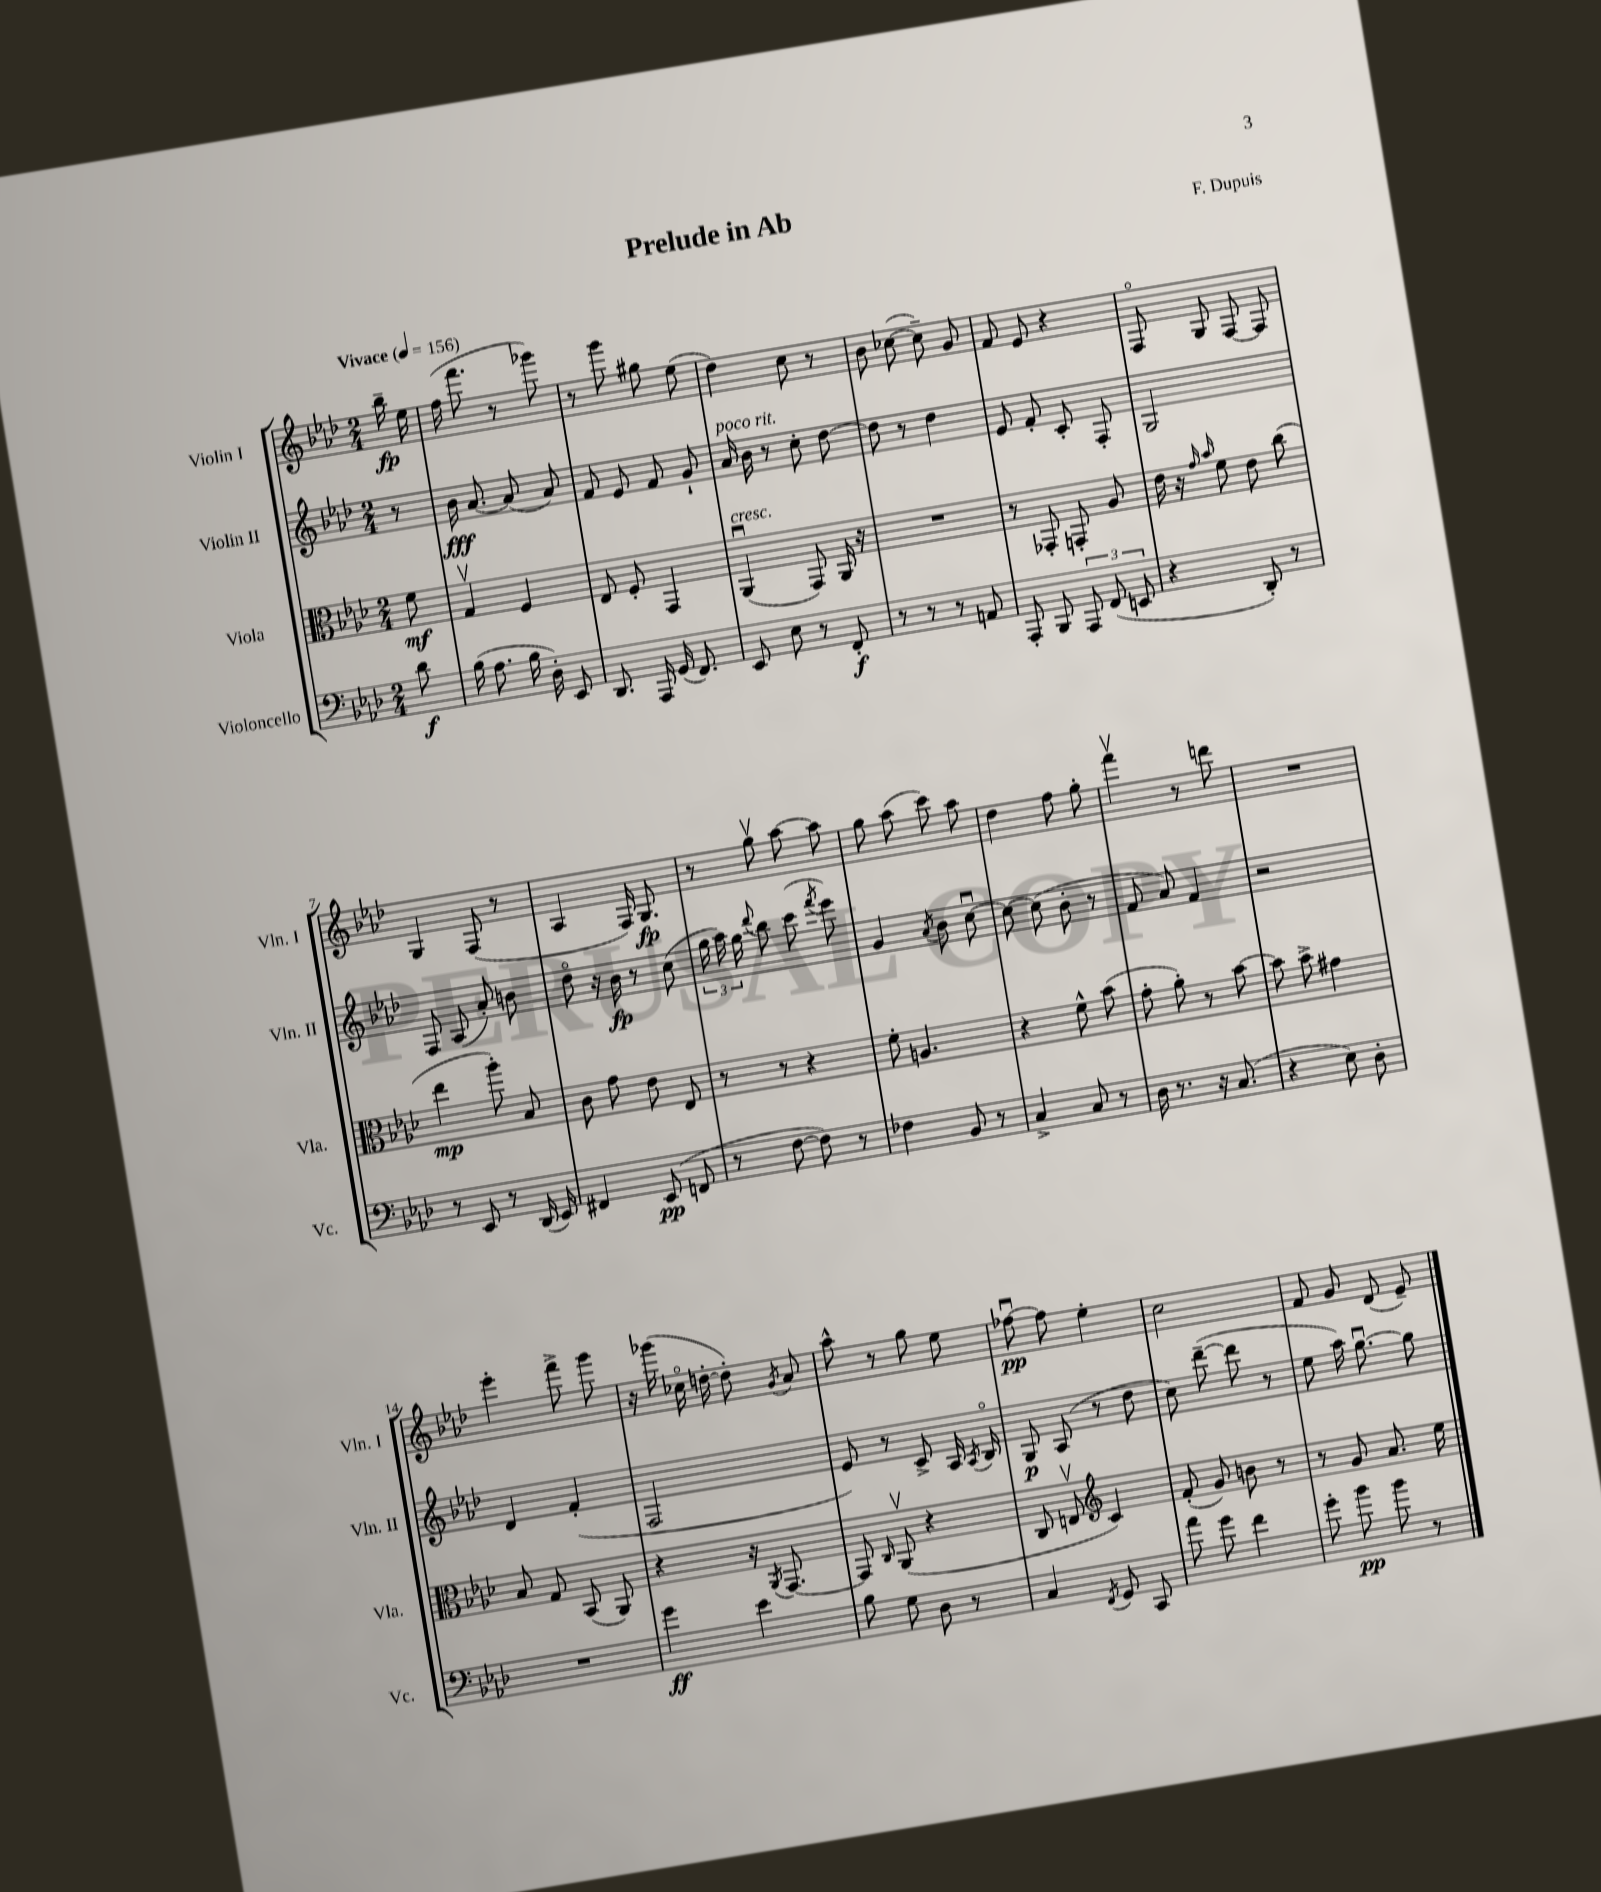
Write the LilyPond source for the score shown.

\header { title = "Prelude in Ab" composer = "F. Dupuis" }
<<
\new StaffGroup <<
\new Staff = "s0" \with { instrumentName = "Violin I" shortInstrumentName = "Vln. I" } {
    \clef treble \key aes \major \numericTimeSignature \time 2/4 \partial 8 \tempo "Vivace" 4 = 156
    \autoBeamOff bes''16--\fp ees''16 |
    f''16( f'''8. r8 ges'''8) |
    r8 g'''8 gis''8 ees''8( |
    des''4) c''8 r8 |
    bes'8 ces''8~( ces''8--) g'8 |
    f'8 ees'8 r4 |
    f8\flageolet g8 f8~ f8 |
    g4 f8( r8 |
    aes4 f16) g8.\fp |
    r8 g''8\upbow aes''8~ aes''8 |
    g''8 aes''8( c'''8) aes''8 |
    des''4 f''8 g''8-. |
    f'''4\upbow r8 d'''8 |
    R2 |
    ees'''4-. f'''8-> g'''8 |
    r16 ges'''16( ces''16\flageolet d''16~-. d''8-.) \acciaccatura { g'8 } aes'8 |
    aes''8-^ r8 g''8 ees''8 |
    fes''8~\downbow\pp fes''8 ees''4-. |
    c''2 |
    f'8 g'8 des'8( ees'8--) \bar "|." |
}
\new Staff = "s1" \with { instrumentName = "Violin II" shortInstrumentName = "Vln. II" } {
    \clef treble \key aes \major \numericTimeSignature \time 2/4 \partial 8
    \autoBeamOff r8 |
    bes'16\fff aes'8.~ aes'8( aes'8) |
    f'8 ees'8 f'8 g'8-! |
    aes'16^\markup { \italic "poco rit." } bes'16 r8 c''8-. des''8~ |
    des''8 r8 des''4 |
    ees'8 f'8-. c'8-. f8-. |
    g2 |
    f8 aes8( aes'8-.) b'8 |
    des''8\flageolet r16 bes'16\fp r8 c''8( |
    \tuplet 3/2 { g''16 aes''16) g''16 } \appoggiatura { des'''8 } bes''8 c'''8( \acciaccatura { f'''8 } ees'''8) |
    g'4 \acciaccatura { aes'8 } bes'8 c''8~\downbow |
    c''8~ c''8( bes'8-. r8 |
    f'8 aes'8) f'4 |
    r2 |
    des'4 f'4-.( |
    f2 |
    ees'8) r8 c'8-> aes16 \acciaccatura { aes8 } bes16\flageolet |
    g8\p aes8( r8 des''8 |
    c''8) des'''8~--( des'''8 r8 |
    ees''8 aes''16) g''8.~\downbow g''8 \bar "|." |
}
\new Staff = "s2" \with { instrumentName = "Viola" shortInstrumentName = "Vla." } {
    \clef alto \key aes \major \numericTimeSignature \time 2/4 \partial 8
    \autoBeamOff f'8\mf |
    g4\upbow f4 |
    ees8 f8-. g,4 |
    aes,4\downbow^\markup { \italic "cresc." }( g,8) aes,16 r16 |
    R2 |
    r8 ges,8-. g,8-. aes8 |
    ees'16 r16 \grace { g'16 bes'16 } f'8 ees'8 c''8( |
    ees''4\mp aes''8-.) bes8 |
    c'8 g'8 ees'8 ees8 |
    r8 r8 r4 |
    f'8-. a4. |
    r4 f'8-^ bes'8( |
    g'8-. aes'8-.) r8 bes'8~ |
    bes'8 bes'8-> gis'4 |
    bes8 g8 bes,8( aes,8) |
    r4 r16 \acciaccatura { aes,8 } g,8.~ |
    g,8 \grace { c16 } aes,8\upbow( r4 |
    c8 e8\upbow \clef treble c'4) |
    f'8-.( g'8) b'8 r8 |
    r8 g'8 aes'8. ees''16 \bar "|." |
}
\new Staff = "s3" \with { instrumentName = "Violoncello" shortInstrumentName = "Vc." } {
    \clef bass \key aes \major \numericTimeSignature \time 2/4 \partial 8
    \autoBeamOff des'8\f |
    bes16( aes8. bes16 des16-.) ees,8 |
    des,8. aes,,16 g,16( f,8.) |
    ees,8 ees8 r8 f,8-.\f |
    r8 r8 r8 a,8 |
    aes,,8-. bes,,8 \tuplet 3/2 { aes,,8 f,8( e,8 } |
    r4 des,8-.) r8 |
    r8 ees,8 r8 des,16( ees,16) |
    fis,4 ees,8\pp( f,8 |
    r8 f8~ f8) r8 |
    fes4 bes,8 r8 |
    c4-> c8 r8 |
    des16 r8. r16 c8.( |
    r4 ees8) des8-. |
    R2 |
    g'4\ff ees'4 |
    bes8 g8 des8 r8 |
    c4 \acciaccatura { f,8 } g,8 c,8 |
    aes'8 g'8 f'4 |
    g'8-. bes'8\pp bes'8 r8 \bar "|." |
}
>>
>>
